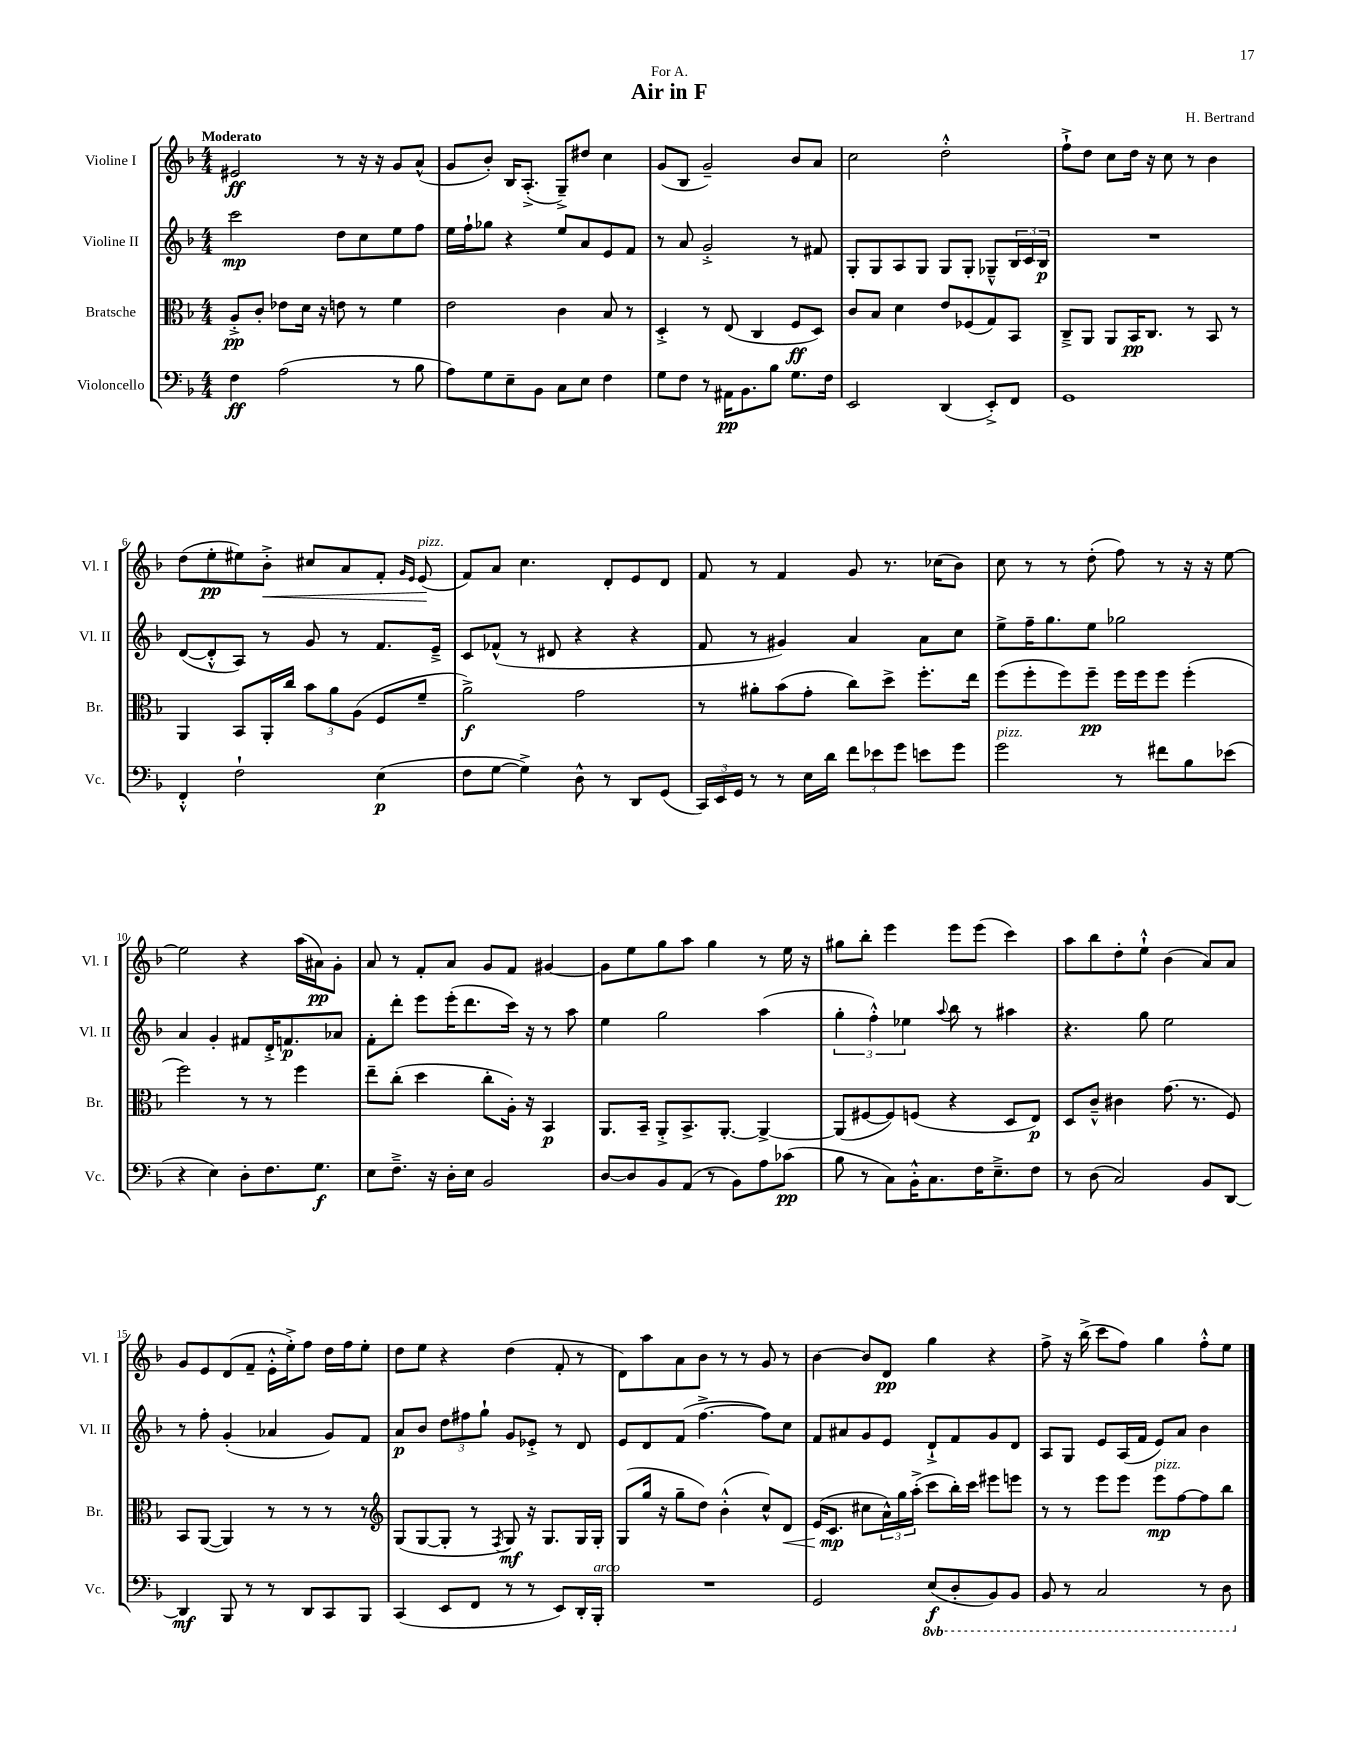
\header { title = "Air in F" composer = "H. Bertrand" dedication = "For A." }
<<
\new StaffGroup <<
\new Staff = "s0" \with { instrumentName = "Violine I" shortInstrumentName = "Vl. I" } {
    \clef treble \key f \major \numericTimeSignature \time 4/4 \tempo "Moderato"
    eis'2\ff r8 r16 r16 g'8 a'8-^( |
    g'8 bes'8-.) bes16 a8.-.->( g8--->) dis''8 c''4 |
    g'8( bes8 g'2--) bes'8 a'8 |
    c''2 d''2-.-^ |
    f''8-!-> d''8 c''8 d''16 r16 c''8 r8 bes'4 |
    d''8( e''8-.\pp eis''8) bes'8-.->\< cis''8 a'8 f'8-. \grace { g'16 e'16 } e'8\!^\markup { \italic "pizz." }( |
    f'8) a'8 c''4. d'8-. e'8 d'8 |
    f'8 r8 f'4 g'8 r8. ces''16( bes'8) |
    c''8 r8 r8 d''8-.( f''8) r8 r16 r16 e''8~ |
    e''2 r4 a''16( ais'16\pp) g'8-. |
    a'8 r8 f'8-. a'8 g'8 f'8 gis'4~ |
    gis'8 e''8 g''8 a''8 g''4 r8 e''16 r16 |
    gis''8 bes''8-. e'''4 e'''8 e'''8( c'''4) |
    a''8 bes''8 d''8-. e''8-!-^ bes'4( a'8) a'8 |
    g'8 e'8 d'8( f'8-- e'16-.-^ e''16-.->) f''8 d''16 f''16 e''8-. |
    d''8 e''8 r4 d''4( f'8-. r8 |
    d'8) a''8 a'8 bes'8 r8 r8 g'8 r8 |
    bes'4~ bes'8 d'8\pp g''4 r4 |
    f''8-> r16 bes''16->( c'''8 f''8) g''4 f''8-.-^ e''8 \bar "|." |
}
\new Staff = "s1" \with { instrumentName = "Violine II" shortInstrumentName = "Vl. II" } {
    \clef treble \key f \major \numericTimeSignature \time 4/4
    c'''2\mp d''8 c''8 e''8 f''8 |
    e''16 f''16-! ges''8 r4 e''8 a'8 e'8 f'8 |
    r8 a'8 g'2-.-> r8 fis'8 |
    g8-. g8 a8 g8 g8 g8-. ges8---^ \tuplet 3/2 { bes16 c'16 bes16\p } |
    R1 |
    d'8~( d'8-.-^ a8) r8 g'8 r8 f'8. e'16---> |
    c'8 fes'8-^( r8 dis'8 r4 r4 |
    f'8 r8 gis'4) a'4 a'8 c''8 |
    e''8-> f''16-- g''8. e''8 ges''2 |
    a'4 g'4-. fis'8 d'16-.-> f'8.\p aes'8 |
    f'8-. d'''8-. e'''8 e'''16-.( d'''8. c'''16) r16 r8 a''8 |
    e''4 g''2 a''4( |
    \tuplet 3/2 { g''4-. f''4-.-^) ees''4 } \appoggiatura { a''8 } bes''8 r8 ais''4 |
    r4. g''8 e''2 |
    r8 f''8-. g'4-.( aes'4 g'8) f'8 |
    a'8\p bes'8 \tuplet 3/2 { d''8 fis''8 g''8-! } g'8 ees'8-.-> r8 d'8 |
    e'8 d'8 f'8( f''4.~-> f''8) c''8 |
    f'8 ais'8 g'8 e'8 d'8-!-> f'8 g'8 d'8 |
    a8 g8 e'8 a16( f'16 e'8) a'8 bes'4 \bar "|." |
}
\new Staff = "s2" \with { instrumentName = "Bratsche" shortInstrumentName = "Br." } {
    \clef alto \key f \major \numericTimeSignature \time 4/4
    a8-.->\pp c'8-. ees'8 d'16 r16 e'8 r8 f'4 |
    e'2 c'4 bes8 r8 |
    d4-.-> r8 e8( c4 f8\ff d8) |
    c'8 bes8 d'4 e'8 fes8( g8) bes,8 |
    c8---> a,8 a,8 bes,16\pp c8. r8 bes,8 r8 |
    a,4 bes,8 a,16-. c''16 \tuplet 3/2 { bes'8 a'8 a8( } f8 f'8-- |
    a'2->\f) g'2 |
    r8 ais'8-. bes'8( g'8-. c''8) d''8-> f''8.-. e''16 |
    f''8( f''8-. f''8) f''8--\pp f''16 f''16 f''8 f''4-.( |
    f''2) r8 r8 f''4 |
    e''8-- c''8-.( d''4 c''8-. a16-.) r16 bes,4\p |
    a,8. bes,16-- a,8-.-> bes,8.-> a,8.~-. a,4~-> |
    a,8( fis8~ fis8) f8( r4 d8 e8\p) |
    d8 c'8---^ cis'4 g'8.( r8. f8) |
    bes,8 a,8~( a,4) r8 r8 r8 r8 |
    \clef treble g8( g8~ g8-. r8 \acciaccatura { f8 } g8\mf) r16 g8. g16 g16-. |
    g8( g''16 r16 g''8-- d''8) bes'4-.-^( c''8-^) d'8\< |
    e'16( c'8.\mp\! cis''8 \tuplet 3/2 { a'16-^) g''16 a''16-.->( } c'''8 bes''16-.) c'''16 eis'''8 e'''8 |
    r8 r8 e'''8 e'''8 e'''8\mp^\markup { \italic "pizz." } f''8~ f''8 bes''8 \bar "|." |
}
\new Staff = "s3" \with { instrumentName = "Violoncello" shortInstrumentName = "Vc." } {
    \clef bass \key f \major \numericTimeSignature \time 4/4 \set Staff.ottavationMarkups = #ottavation-simple-ordinals
    f4\ff a2( r8 bes8 |
    a8) g8 e8-- bes,8 c8 e8 f4 |
    g8 f8 r8 ais,16\pp bes,8. bes8 g8. f16 |
    e,2 d,4( e,8-.->) f,8 |
    g,1 |
    f,4-.-^ f2-! e4\p( |
    f8 g8~ g4->) d8-^ r8 d,8 g,8( |
    \tuplet 3/2 { c,16) e,16 g,16 } r8 r8 e16 d'16 \tuplet 3/2 { f'8 ees'8 g'8 } e'8 g'8 |
    g'2^\markup { \italic "pizz." } r8 fis'8 bes8 ees'8( |
    r4 e4) d8-. f8. g8.\f |
    e8 f8.---> r16 d16-. e16 bes,2 |
    d8~ d8 bes,8 a,8( r8 bes,8) a8 ces'8\pp( |
    bes8 r8 c8) bes,16-.-^ c8. f16 e8.---> f8 |
    r8 d8( c2) bes,8 d,8~ |
    d,4\mf bes,,8 r8 r8 d,8 c,8 bes,,8 |
    c,4( e,8 f,8 r8 r8 e,8) d,16-. bes,,16-.^\markup { \italic "arco" } |
    R1 |
    g,2 \ottava #-1 e,8\f( d,8-. bes,,8) bes,,8 |
    bes,,8 r8 c,2 r8 d,8 \ottava #0 \bar "|." |
}
>>
>>
